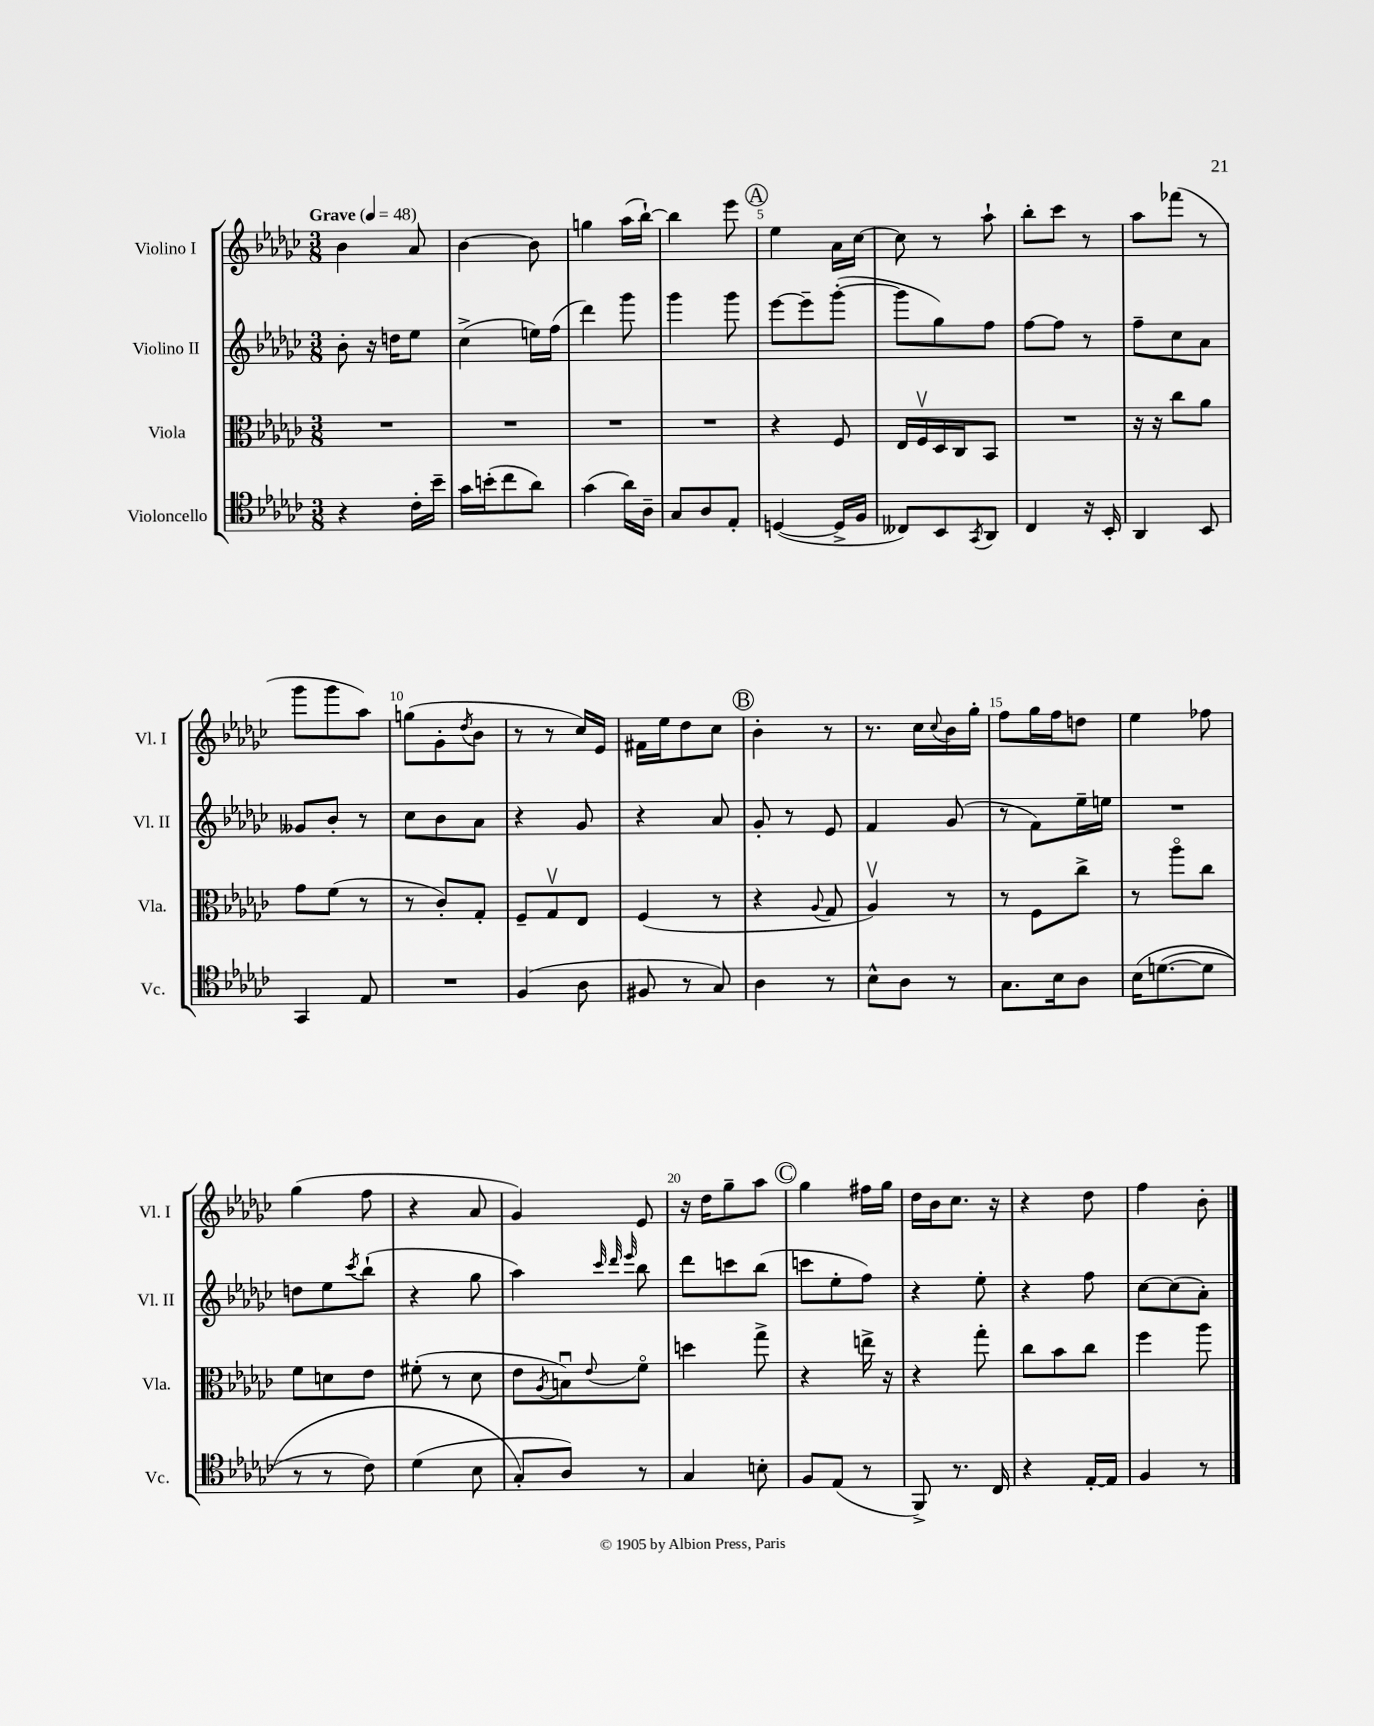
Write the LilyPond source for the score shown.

<<
\new StaffGroup <<
\new Staff = "s0" \with { instrumentName = "Violino I" shortInstrumentName = "Vl. I" } {
    \clef treble \key ges \major \numericTimeSignature \time 3/8 \tempo "Grave" 4 = 48
    bes'4 aes'8 |
    bes'4~ bes'8 |
    g''4 aes''16( bes''16~-!) |
    bes''4 ees'''8 |
    \mark \markup { \circle "A" } ees''4 aes'16 ces''16~ |
    ces''8 r8 aes''8-! |
    bes''8-. ces'''8 r8 |
    aes''8 fes'''8( r8 |
    ges'''8 ges'''8 aes''8) |
    g''8( ges'8-. \acciaccatura { des''8 } bes'8 |
    r8 r8 ces''16) ees'16 |
    fis'16 ees''16 des''8 ces''8 |
    \mark \markup { \circle "B" } bes'4-. r8 |
    r8. ces''16 \appoggiatura { ces''8 } bes'16 ges''16-. |
    f''8 ges''16 f''16 d''8 |
    ees''4 fes''8 |
    ges''4( f''8 |
    r4 aes'8 |
    ges'4) ees'8 |
    r16 des''16 ges''8-- aes''8 |
    \mark \markup { \circle "C" } ges''4 fis''16 ges''16 |
    des''16 bes'16 ces''8. r16 |
    r4 des''8 |
    f''4 bes'8-. \bar "|." |
}
\new Staff = "s1" \with { instrumentName = "Violino II" shortInstrumentName = "Vl. II" } {
    \clef treble \key ges \major \numericTimeSignature \time 3/8
    bes'8-. r16 d''16 ees''8 |
    ces''4->( e''16) f''16( |
    des'''4) ges'''8 |
    ges'''4 ges'''8 |
    \mark \markup { \circle "A" } ees'''8~ ees'''8-- ges'''8~-.( |
    ges'''8 ges''8) f''8 |
    f''8~ f''8 r8 |
    f''8-- ces''8 aes'8 |
    geses'8 bes'8-. r8 |
    ces''8 bes'8 aes'8 |
    r4 ges'8 |
    r4 aes'8 |
    \mark \markup { \circle "B" } ges'8-. r8 ees'8 |
    f'4 ges'8( |
    r8 f'8) ees''16-- e''16 |
    R4. |
    d''8 ees''8 \acciaccatura { ces'''8 } bes''8-!( |
    r4 ges''8 |
    aes''4) \grace { ces'''32 des'''32 ees'''32 } bes''8 |
    des'''8 c'''8 bes''8( |
    \mark \markup { \circle "C" } c'''8 ees''8-. f''8) |
    r4 ees''8-. |
    r4 f''8 |
    ces''8~ ces''8( aes'8-.) \bar "|." |
}
\new Staff = "s2" \with { instrumentName = "Viola" shortInstrumentName = "Vla." } {
    \clef alto \key ges \major \numericTimeSignature \time 3/8
    R4. |
    R4. |
    R4. |
    R4. |
    \mark \markup { \circle "A" } r4 f8 |
    ees16 f16\upbow des16 ces16 bes,8 |
    R4. |
    r16 r16 ces''8 aes'8 |
    ges'8 f'8( r8 |
    r8 ces'8-.) ges8-. |
    f8-- ges8\upbow ees8 |
    f4( r8 |
    \mark \markup { \circle "B" } r4 \appoggiatura { aes8 } ges8 |
    aes4\upbow) r8 |
    r8 f8 ces''8-> |
    r8 aes''8\flageolet ces''8 |
    f'8 d'8 ees'8 |
    fis'8-.( r8 des'8 |
    ees'8 \acciaccatura { aes8 } b8\downbow) \appoggiatura { ees'8 } f'8\flageolet |
    d''4 ges''8-> |
    \mark \markup { \circle "C" } r4 e''16-> r16 |
    r4 ges''8-. |
    ces''8 bes'8 ces''8 |
    f''4 aes''8 \bar "|." |
}
\new Staff = "s3" \with { instrumentName = "Violoncello" shortInstrumentName = "Vc." } {
    \clef tenor \key ges \major \numericTimeSignature \time 3/8
    r4 ces'16-. bes'16-- |
    ges'16 b'16-.( ces''8 aes'8) |
    ges'4( aes'16) aes16-- |
    ges8 aes8 ees8-. |
    \mark \markup { \circle "A" } d4~( d16-> f16 |
    ceses8) bes,8 \acciaccatura { ges,8 } aes,8 |
    ces4 r16 bes,16-. |
    aes,4 bes,8 |
    ges,4 ees8 |
    R4. |
    f4( aes8 |
    fis8 r8 ges8) |
    \mark \markup { \circle "B" } aes4 r8 |
    bes8-^ aes8 r8 |
    ges8. bes16 aes8 |
    bes16\( d'8.~( d'8 |
    r8 r8 ces'8) |
    des'4( bes8 |
    ges8-.\) aes8) r8 |
    ges4 b8-. |
    \mark \markup { \circle "C" } f8 ees8( r8 |
    f,8->) r8. ces16 |
    r4 ees16~-. ees16 |
    f4 r8 \bar "|." |
}
>>
>>
\layout { \context { \Score \override BarNumber.break-visibility = ##(#f #t #t) barNumberVisibility = #(every-nth-bar-number-visible 5) } }
